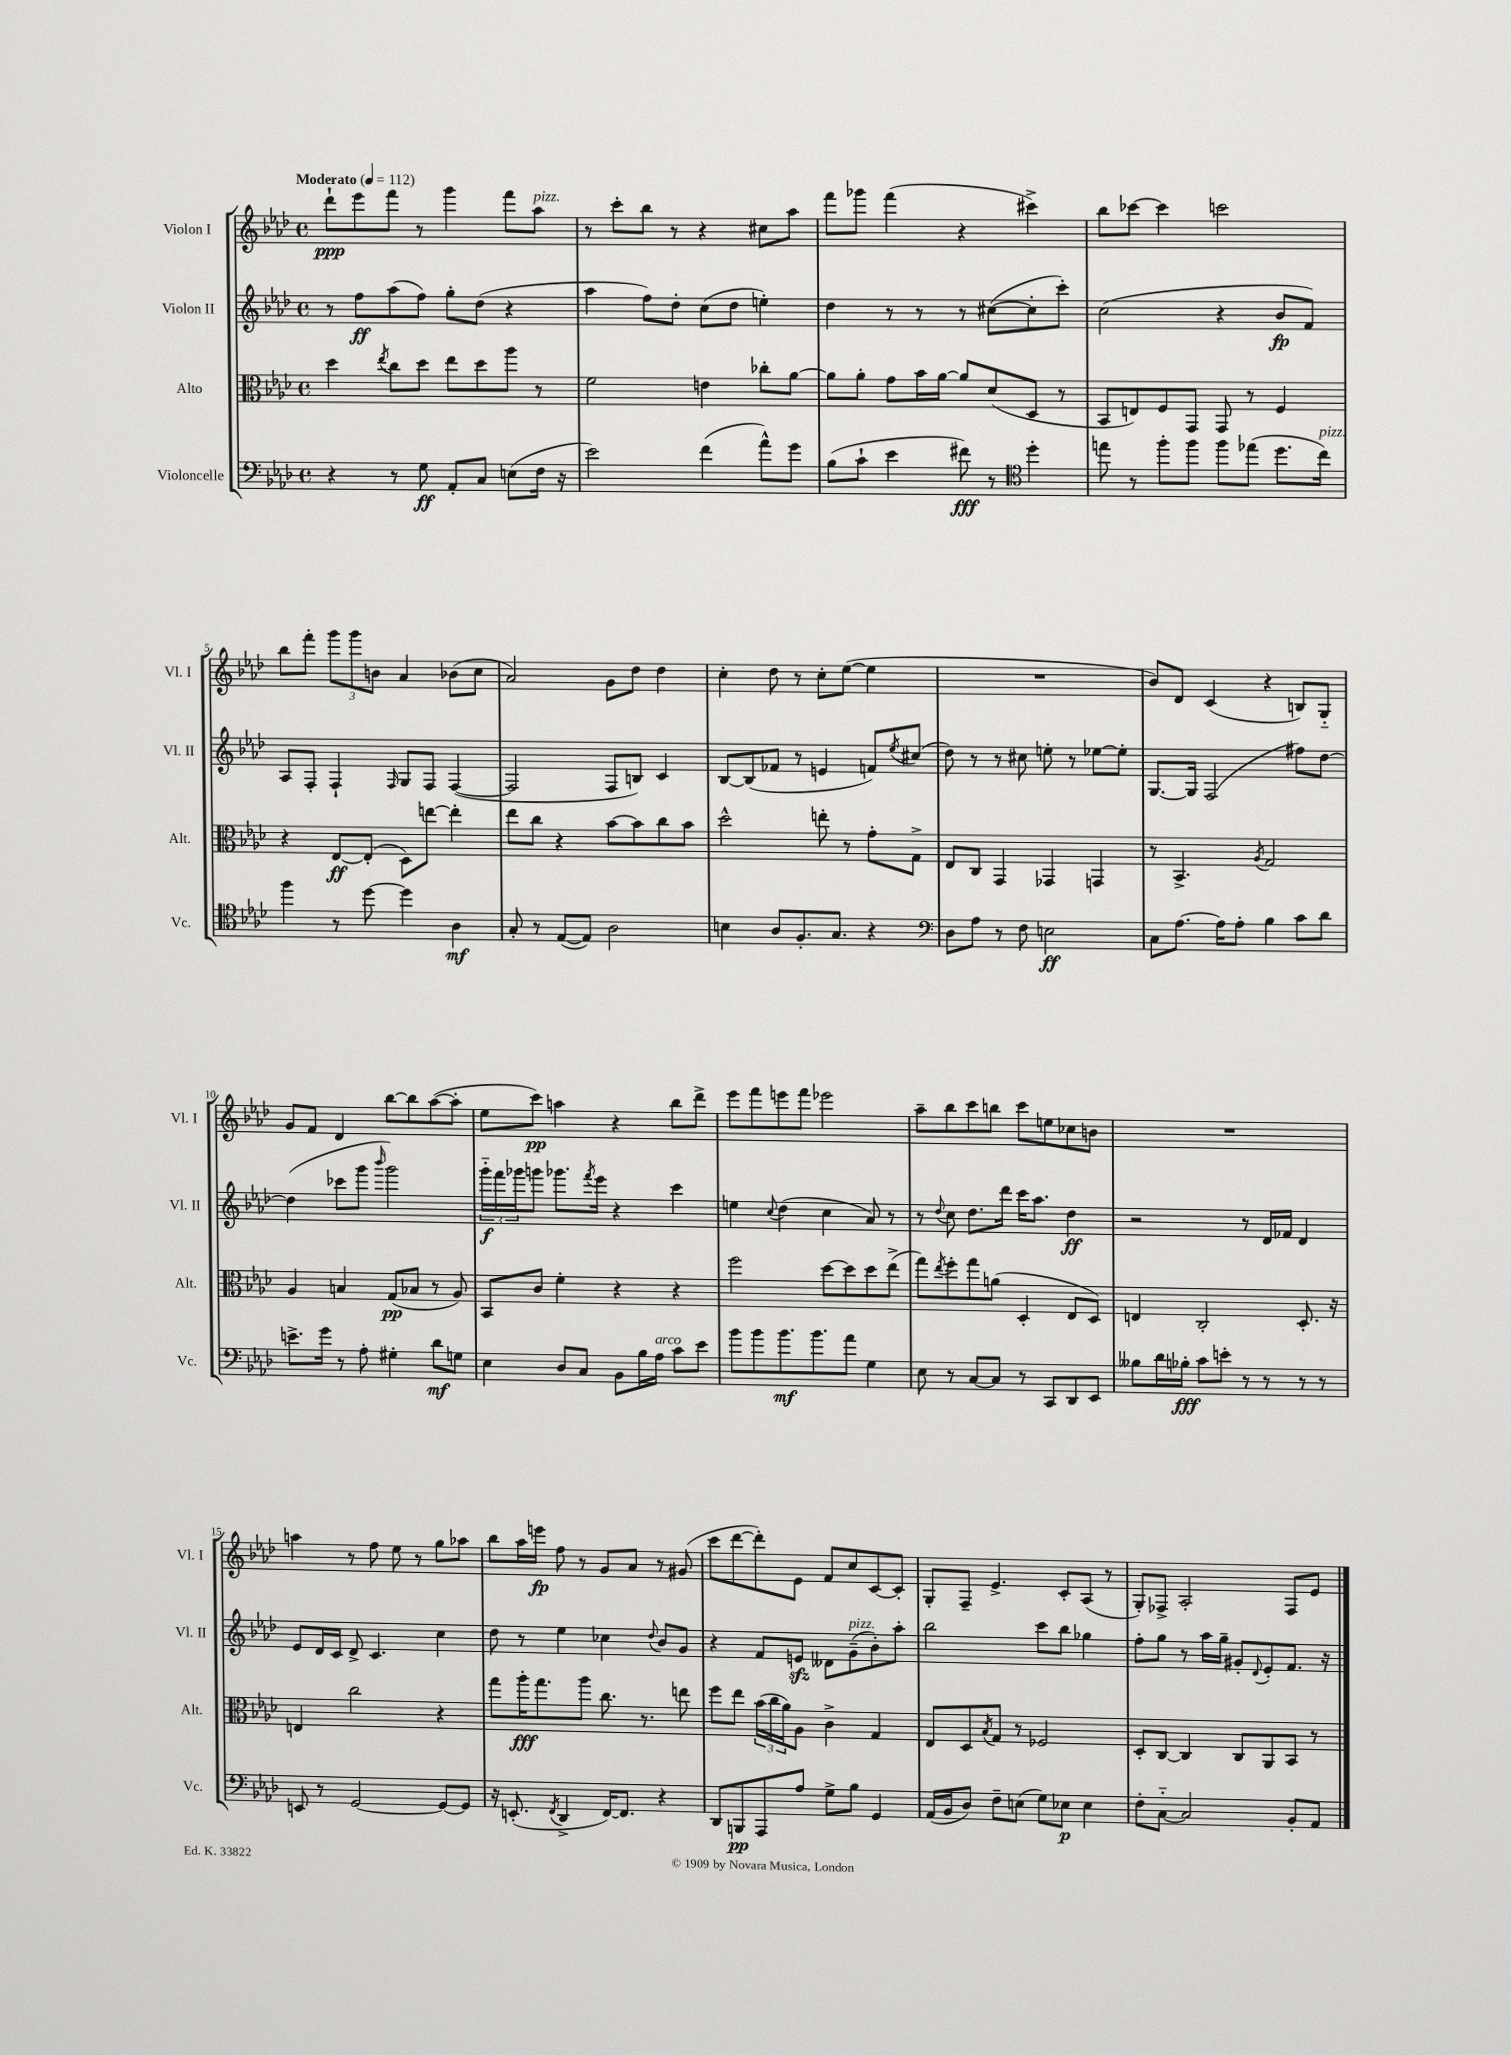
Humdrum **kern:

**kern	**kern	**kern	**kern
*staff4	*staff3	*staff2	*staff1
*clefF4	*clefC3	*clefG2	*clefG2
*k[b-e-a-d-]	*k[b-e-a-d-]	*k[b-e-a-d-]	*k[b-e-a-d-]
*M4/4	*M4/4	*M4/4	*M4/4
*met(c)	*met(c)	*met(c)	*met(c)
*MM112	*MM112	*MM112	*MM112
4r	4dd-	8r	8ddd-`
.	.	8ff	8eee-
.	8qee-	.	.
8r	8cc	(8aa-	8fff
8G	8dd-	8ff)	8r
8AA-'	8ee-	8gg'	4ggg
8C	8dd-	(8dd-	.
(8E	8aa-	4r	8fff
16F	8r	.	8aa-
16r	.	.	.
=	=	=	=
2e-)	2f	4aa-	8r
.	.	.	8ccc'
.	.	8ff)	8bb-
.	.	8dd-'	8r
(4f	4e	(8cc	4r
.	.	8dd-	.
8a-^^)	8cc-'	4ee')	8cc#
8g	[8a-	.	8aa-
=	=	=	=
(8B-	8a-]	4dd-	8fff
8c`	8a-'	.	8ggg-
4e-	8g	8r	(4fff
.	16b-	8r	.
.	[16a-	.	.
8f#)	8a-]	8r	4r
8r	(8d-	([8cc#	.
*clefC4	*	*	*
4dd-'	8D-	8cc#']	4ccc#^)
.	8r	8ccc')	.
=	=	=	=
8ee	8BB-	(2cc	8bb-
8r	8E)	.	[8ccc-
8ff'	8F	.	4ccc-]
8ff	8GG	.	.
8ff	8GG	4r	2ccc
(8ee-	8r	.	.
8.dd-	4F	8b-	.
.	.	8f)	.
16cc)	.	.	.
=	=	=	=
4ff	4r	8A-	8bb-
.	.	8F'	8fff'
8r	[8E-	4F`	12ggg
.	.	.	12ggg
[8dd-	(8E-']	.	.
.	.	.	12b
.	.	16qqF	.
4dd-]	8D-)	8G	4a-
.	[8ee	8F	.
4A-	4ee']	([4F	(8b-
.	.	.	8cc
=	=	=	=
8G'	8ee-	2F]	2a-)
8r	8cc	.	.
([8E-	4r	.	.
8E-])	.	.	.
2A-	[8b-	8F	8g
.	8b-]	8B)	8dd-
.	8cc	4c	4dd-
.	8b-	.	.
=	=	=	=
4B	2dd-^^	[8B-	4cc'
.	.	(8B-]	.
8A-	.	8f-	8dd-
8.F'	.	8r	8r
.	8ee'	4e	8cc'
8.G	.	.	.
.	8r	.	([8ee-
4r	8g'	8f)	4ee-]
.	.	8qee-	.
.	8G^	(8cc#	.
=	=	=	=
*clefF4	*	*	*
8D-	8E-	8dd-)	1r
8A-	8C	8r	.
8r	4GG	8r	.
8F	.	8cc#	.
2E	4GG-	8ee'	.
.	.	8r	.
.	4GG	[8ee-	.
.	.	8ee-']	.
=	=	=	=
8C	8r	[8.G	8b-)
[8.A-	4.BB-^	.	8d-
.	.	16G]	.
.	.	(2F	(4c
16A-]	.	.	.
8A-'	.	.	.
.	8qA-	.	.
4B-	2G	.	4r
8c	.	8ff#)	8B)
8d-	.	[8dd-	8G'~
=	=	=	=
8.e^	4A-	(4dd-]	8g
.	.	.	8f
16g	.	.	.
8r	4B	8ccc-	4d-
8A-'	.	8ggg	.
.	.	16qqbbb-	.
4G#'	(8G	2ggg)	[8bb-
.	8B-	.	8bb-]
8d-	8r	.	([8aa-
8G	8A-)	.	8aa-']
=	=	=	=
4E-	8BB-	24ggg'~	8ee-
.	.	24fff	.
.	.	24ggg-	.
.	8c	8ggg	8ccc)
8D-	4f'	8.ggg-	4aa
8C	.	.	.
.	.	8qfff	.
.	.	16eee-	.
8BB-	4r	4r	4r
16B-	.	.	.
16A-	.	.	.
8c	4r	4ccc	8bb-
8e-	.	.	8ddd-^
=	=	=	=
8b-	2ff	4ee	8eee-
8b-	.	.	8fff
.	.	8qqcc	.
8.b-	.	(4dd-	8eee
.	.	.	8fff
8.b-	.	.	.
.	[8dd-	4cc	2eee-
8a-	8dd-]	.	.
4G	8dd-	8a-)	.
.	(8ee-^	8r	.
=	=	=	=
8E-	8gg)	8r	8aa-~
.	8qee-	8qqdd-	.
8r	8ff'	8cc	8bb-
[8C	8gg	8.dd-	8ccc
8C]	(8a	.	8bb
.	.	16ddd-	.
8r	4D-'	16ccc	8ccc
.	.	8.aa-	.
8CC	.	.	8ee
8DD-	8E-	4dd-	8cc-
8EE-	8D-)	.	8b
=	=	=	=
8B--	4E	2r	1r
16d-	.	.	.
16B-'	.	.	.
8c	2C'	.	.
8e'	.	.	.
8r	.	8r	.
8r	.	16d-	.
.	.	16f-	.
8r	8.D-'	4d-	.
8r	.	.	.
.	16r	.	.
=	=	=	=
8EE	4E	8e-	4aa
8r	.	16d-	.
.	.	16c	.
[2GG	2cc	8d-^	8r
.	.	4.c	8ff
.	.	.	8ee-
.	.	.	8r
8GG_	4r	4cc	8gg
8GG]	.	.	8aa-
=	=	=	=
16r	8gg	8dd-	8bb-
(8.EE'	.	.	.
.	16aa-'	8r	16aa-
.	8.gg	.	16eee
8qFF	.	.	.
4DD-^	.	4ee-	8ff
.	8aa-	.	8r
[16FF)	8.cc	4cc-	8g
8.FF]	.	.	.
.	.	.	8a-
.	8.r	.	.
.	.	8qqdd-	.
4r	.	8b-	8r
.	8ee	8g	(8g#
=	=	=	=
8DD-	8ff	4r	8ccc
8BBB	8ee-	.	[8ddd-
8AAA-	(24b-	8f	8ddd-'])
.	24cc	.	.
.	24a-)	.	.
8A-	8A-	8e	8e-
8G^	4c^	8d--	8f
8B-	.	(8g~	8cc
4GG	4G	8b-')	[8c
.	.	8aa-'	8c']
=	=	=	=
(16AA-	8E-	2bb-	8G'
16BB-	.	.	.
8D-)	8D-	.	8F~
.	8qB-	.	.
8F~	8G	.	4.e-^
(8E	8r	.	.
8G)	2F-	8ccc	.
8E-	.	8bb-	8c'
4E-	.	4gg-	(8A-
.	.	.	8r
=	=	=	=
8F'	8D-'	8ff'	8G')
[8C'~	[8C	8gg	8F-^
2C]	4C]	8r	2A-'
.	.	16aa-	.
.	.	16gg~	.
.	8C	8g#'	.
.	.	8qqd-	.
.	8AA-	8e-'	.
8BB-'	8BB-	8.f	8F-
8AA-	8r	.	8e-
.	.	16r	.
==	==	==	==
*-	*-	*-	*-
